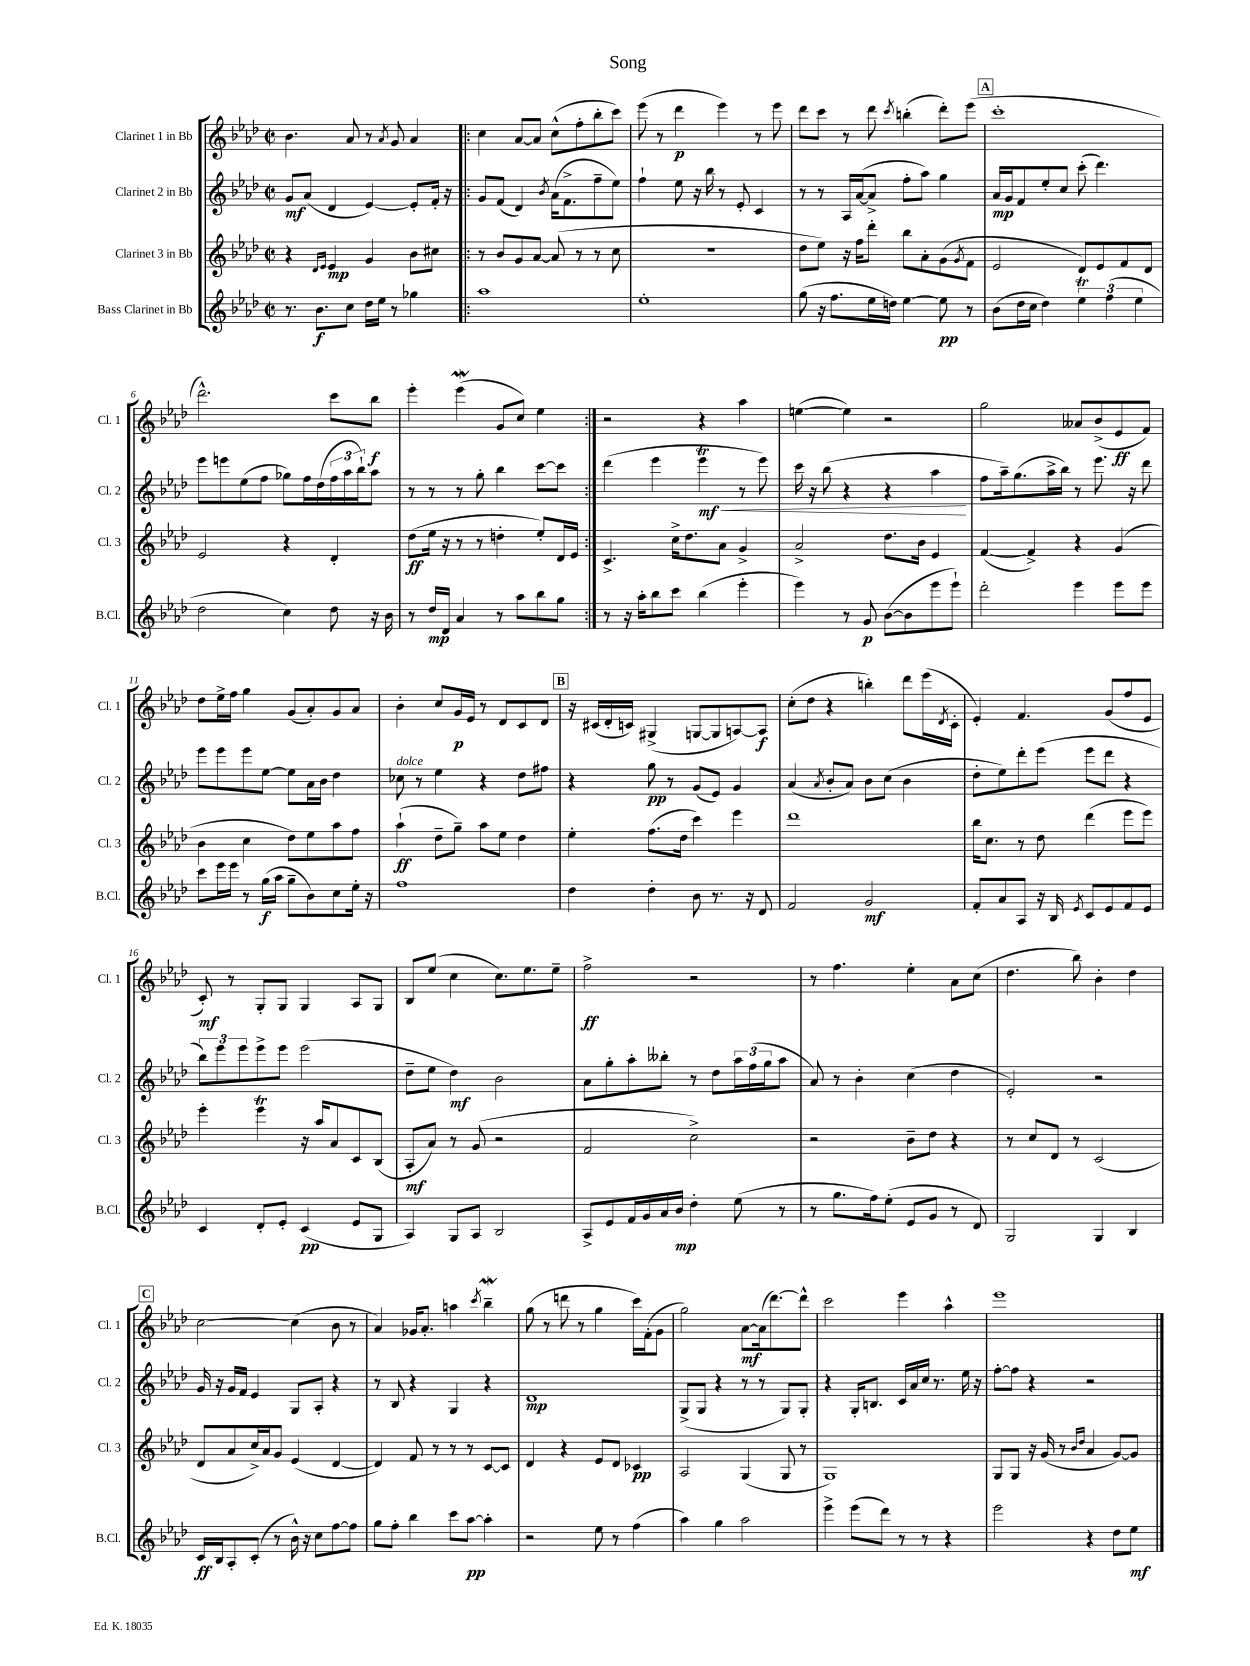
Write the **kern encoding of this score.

**kern	**kern	**kern	**kern
*staff4	*staff3	*staff2	*staff1
*clefG2	*clefG2	*clefG2	*clefG2
*k[b-e-a-d-]	*k[b-e-a-d-]	*k[b-e-a-d-]	*k[b-e-a-d-]
*M2/2	*M2/2	*M2/2	*M2/2
*met(c|)	*met(c|)	*met(c|)	*met(c|)
8.r	4r	8g	4.b-
.	.	(8a-	.
8.b-	.	.	.
.	16qqd-	.	.
.	16qqe-	.	.
.	4e-	4d-	.
8cc	.	.	8a-
16dd-	4g	[4e-)	8r
16ee-	.	.	.
.	.	.	8qa-
8r	.	.	8g
4gg-	8b-	8e-']	4a-
.	8cc#	16f'	.
.	.	16r	.
=!|:	=!|:	=!|:	=!|:
1aa-	8r	8g	4cc
.	8b-	(8f	.
.	8g	4d-)	[8a-
.	[8a-	.	8a-]
.	.	8qb-	.
.	(8a-]	(16a-	(8cc^^
.	.	8.f^	.
.	8r	.	8ff'
.	8r	8ff~	8bb-'
.	8cc	8ee-)	8ccc)
=	=	=	=
1ee-'	1r	4ff`	(8eee-
.	.	.	8r
.	.	8ee-	4ddd-
.	.	16r	.
.	.	16bb-	.
.	.	8r	4eee-)
.	.	8e-'	.
.	.	4c	8r
.	.	.	8eee-
=	=	=	=
(8gg	8dd-	8r	8ddd-
16r	8ee-)	8r	8ccc
8.ff	.	.	.
.	16r	16A-	8r
.	16ff	([16a-	.
16ee-	8ddd-'	8a-^]	8ddd-
16dd)	.	.	.
.	.	.	8qccc
[4ee-	8bb-	8ff'	(4bb'
.	8a-'	8aa-)	.
8ee-]	(8g	4gg	8ddd-')
.	8qg	.	.
8r	8f	.	(8eee-
=	=	=	=
(8b-	2e-	16a-	1ccc'
.	.	16g	.
16dd-	.	8f	.
16cc	.	.	.
4dd-)	.	8ee-'	.
.	.	8cc	.
6ee-	8d-)	(8ccc'	.
.	8e-	4.ddd-)	.
(6ff	.	.	.
.	8f	.	.
6ee-	.	.	.
.	8d-	.	.
=	=	=	=
2dd-	2e-	8eee-	2.ddd-^^)
.	.	8eee	.
.	.	(8ee-	.
.	.	8ff	.
4cc)	4r	8gg-)	.
.	.	16ff	.
.	.	(16dd-	.
8dd-	4d-'	24ff	8ccc
.	.	24aa-	.
.	.	24bb-`)	.
16r	.	8aa-	8bb-
16b-	.	.	.
=	=	=	=
8r	(8dd-	8r	4eee-'
16dd-	16ee-	8r	.
16d-	16r	.	.
4a-	8r	8r	(4eee-
.	8r	8gg'	.
8r	4dd'	4bb-	8g
8aa-	.	.	8cc)
8bb-	8ee-')	[8ccc	4ee-
8gg	16d-	8ccc]	.
.	16e-	.	.
=:|!	=:|!	=:|!	=:|!
8r	4.c^	(4ddd-	2r
16r	.	.	.
16aa-'	.	.	.
8bb-	.	4eee-	.
8ccc	16cc^	.	.
.	8.dd-	.	.
(4bb-	.	4eee-	4r
.	8a-	.	.
4eee-'	4g^	8r	4aa-
.	.	8eee-)	.
=	=	=	=
4eee-)	2a-^	16ccc	([4ee
.	.	16r	.
.	.	(8bb-	.
8r	.	4r	4ee])
8g	.	.	.
([8b-	8.dd-	4r	2r
8b-]	.	.	.
.	16b-	.	.
8eee-	4e-	4aa-	.
8eee-`)	.	.	.
=	=	=	=
2ddd-'	([4f	8ff	2gg
.	.	16aa-~)	.
.	.	(8.gg	.
.	4f^])	.	.
.	.	16aa-^	.
.	.	16bb-)	.
4eee-	4r	8r	8a--
.	.	8.eee-	(8b-^
8eee-	(4g	.	8e-
.	.	16r	.
8eee-	.	8ddd-	8f)
=	=	=	=
8ccc	4b-	8eee-	8dd-
16eee-	.	8eee-	16ee-^
16eee-	.	.	16ff
8r	4cc	8eee-	4gg
(16gg	.	[8ee-	.
16aa-	.	.	.
8gg~	8dd-)	8ee-]	(8g
8b-)	8ee-	16a-	8a-')
.	.	16b-	.
8cc	8aa-	4dd-	8g
16ee-'	8ff	.	8a-
16r	.	.	.
=	=	=	=
1ff	(4aa-`	8cc-	4b-'
.	.	8r	.
.	8dd-~	4ee-	8cc
.	8gg~)	.	16g
.	.	.	16e-
.	8aa-	4r	8r
.	8ee-	.	8d-
.	4dd-	8dd-	8c
.	.	8ff#	8d-
=	=	=	=
4dd-	4ee-'	4r	16r
.	.	.	(16c#
.	.	.	16d-'
.	.	.	16c)
4dd-'	(8.ff	8gg	(4G#^
.	.	8r	.
.	16dd-	.	.
8b-	4ccc)	(8g	[8G
8.r	.	8e-)	8G]
.	4eee-	4g	[8A)
16r	.	.	.
8d-	.	.	8A]
=	=	=	=
2f	1ddd-	(4a-	(8cc'
.	.	.	8dd-
.	.	8qa-	.
.	.	8b-'	4r
.	.	8a-)	.
2g	.	8b-	4bb')
.	.	(8cc	.
.	.	4b-	8ddd-
.	.	.	(16eee-
.	.	.	8qd-
.	.	.	16c'
=	=	=	=
8f'	16bb-	8dd-'	4e-')
.	8.cc	.	.
8a-	.	8ee-)	.
8A-	8r	8ddd-'	4.f
16r	8dd-	(8eee-	.
16B-	.	.	.
8qe-	.	.	.
8c	(4ddd-	8eee-	.
8e-	.	8ddd-	(8g
8f	8eee-	4r	8ff
8e-	8eee-)	.	8e-
=	=	=	=
4c	4eee-'	12bb-)	8c')
.	.	12eee-	.
.	.	.	8r
.	.	12eee-	.
8d-'	4eee-	8eee-^	8G'
8e-'	.	8eee-	8G
(4c	16r	(2eee-	4G
.	16aa-	.	.
.	8a-	.	.
8e-	8c	.	8A-
8G	(8B-	.	8G
=	=	=	=
4A-)	8A-'	8dd-~	8B-
.	8a-)	8ee-	(8ee-
8G	8r	4dd-)	4cc
8A-	(8g	.	.
2B-	2r	2b-	8.cc)
.	.	.	8.ee-
.	.	.	8ee-~
=	=	=	=
8A-^	2f	8a-	2ff^
8e-	.	8gg'	.
16f	.	8aa-'	.
16g	.	.	.
16a-	.	8bb--'	.
16b-	.	.	.
4dd-'	2cc^)	8r	2r
.	.	8dd-	.
(8ee-	.	24aa-	.
.	.	(24ff	.
.	.	24gg	.
8r	.	8aa-	.
=	=	=	=
8r	2r	8a-)	8r
8.gg	.	8r	4.ff
.	.	4b-'	.
16ff)	.	.	.
(8ee-'	.	.	.
8e-	8b-~	(4cc	4ee-'
8g	8dd-	.	.
8r	4r	4dd-	8a-
8d-)	.	.	(8cc
=	=	=	=
2G	8r	2e-')	4.dd-
.	8cc	.	.
.	8d-	.	.
.	8r	.	8bb-)
4G	(2c	2r	4b-'
4B-	.	.	4dd-
=	=	=	=
16c	8d-	16g	[2cc
16B-	.	16r	.
8A-'	8a-	16g	.
.	.	16f	.
(8c'	16cc^)	4e-	.
.	16a-	.	.
8r	8g	.	.
16b-^^)	(4e-	8G	(4cc]
16r	.	.	.
8cc	.	8A-'	.
[8ff	[4d-	4r	8b-
8ff]	.	.	8r
=	=	=	=
8gg	4d-])	8r	4a-)
8ff'	.	8B-	.
4bb-	8f	4r	16g-
.	.	.	8.a-'
.	8r	.	.
8ccc	8r	4G	4aa
[8aa-	8r	.	.
.	.	.	8qccc
4aa-']	[8c	4r	4bb-~
.	8c]	.	.
=	=	=	=
2r	4d-	1d-	(8gg
.	.	.	8r
.	4r	.	8ddd
.	.	.	8r
8ee-	8e-	.	4gg
8r	8d-	.	.
(4ff	4c-	.	16ccc)
.	.	.	(16f'
.	.	.	8g
=	=	=	=
4aa-)	2A-	(8G^	2gg)
.	.	8G	.
4gg	.	4r	.
2aa-	(4G	8r	[8a-
.	.	8r	(16a-]
.	.	.	[8.ddd-)
.	8G	8G)	.
.	8r	8G'	8ddd-^^]
=	=	=	=
4eee-^	1G)	4r	2ccc
(8eee-	.	16G'	.
.	.	8.B	.
8ddd-)	.	.	.
8r	.	16c	4eee-
.	.	16a-	.
8r	.	16cc	.
.	.	8.r	.
4r	.	.	4aa-^^
.	.	16ee-	.
.	.	16r	.
=	=	=	=
2eee-	8G	[8ff'	1eee-
.	8G	8ff]	.
.	16r	4r	.
.	(16g	.	.
.	8r	.	.
.	16qqb-	.	.
.	16qqdd-	.	.
4r	4a-	2r	.
8dd-	[8g)	.	.
8ee-	8g]	.	.
==	==	==	==
*-	*-	*-	*-
